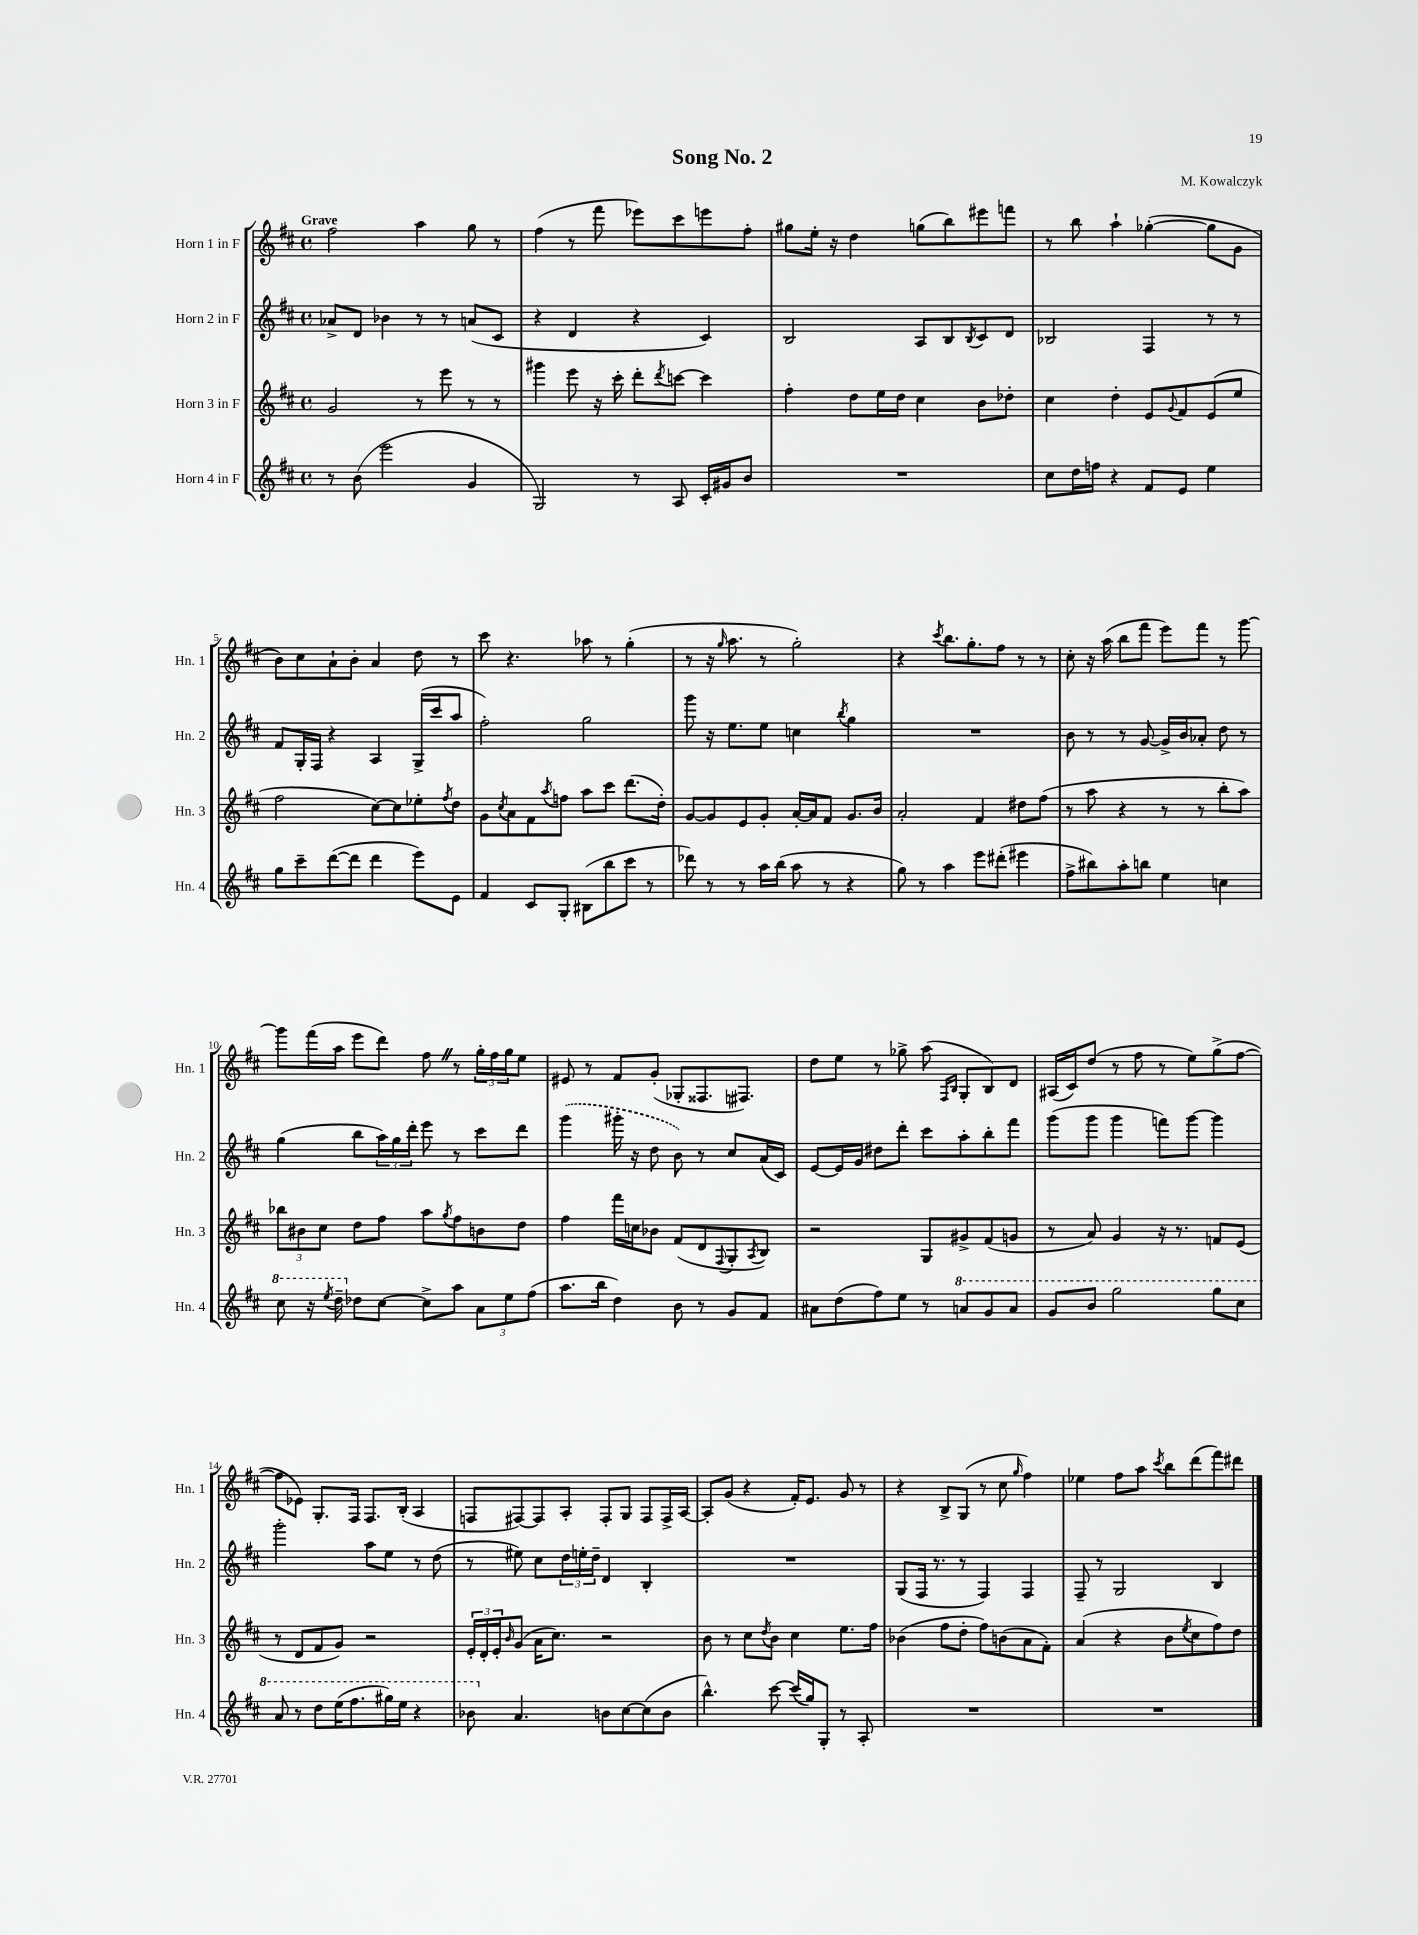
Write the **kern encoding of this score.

**kern	**kern	**kern	**kern
*part4	*part3	*part2	*part1
*staff4	*staff3	*staff2	*staff1
*I"Horn 4 in F	*I"Horn 3 in F	*I"Horn 2 in F	*I"Horn 1 in F
*I'Hn. 4	*I'Hn. 3	*I'Hn. 2	*I'Hn. 1
*clefG2	*clefG2	*clefG2	*clefG2
*k[f#c#]	*k[f#c#]	*k[f#c#]	*k[f#c#]
*M4/4	*M4/4	*M4/4	*M4/4
*met(c)	*met(c)	*met(c)	*met(c)
=1	=1	=1	=1
!	!	!	!LO:TX:a:B:t=Grave
8r	2g/	8a-X^/L	2ff#\
(8b\	.	8d/J	.
2eee\	.	4b-X\	.
.	8r	8r	4aa\
.	8eee\	8r	.
4g/	8r	(8an/L	8gg\
.	8r	8c#/J	8r
=2	=2	=2	=2
2G/)	4ggg#X\	4r	(4ff#\
.	8eee\	4d/	8r
.	16r	.	8fff#\
.	16ccc#'\	.	.
8r	8ddd'\L	4r	8eee-X\L)
.	8qddd/	.	.
8A/	[8cccn\J	.	8ccc#\
16c#'/LL	4ccc\]	4c#/)	8eeen\
16g#X/J	.	.	.
8b/J	.	.	8ff#'\J
=3	=3	=3	=3
1r	4ff#'\	2B/	8gg#X\L
.	.	.	16ee'\Jk
.	.	.	16r
.	8dd\L	.	4dd\
.	16ee\L	.	.
.	16dd\JJ	.	.
.	4cc#\	8A/L	(8ggn\L
.	.	8B/	8bb\)
.	.	8qB/	.
.	8b\L	8c#/	8eee#X\
.	8dd-X'\J	8d/J	8fffn\J
=4	=4	=4	=4
8cc#\L	4cc#\	2B-X/	8r
16dd\L	.	.	8bb\
16ffn\JJ	.	.	.
4r	4dd'\	.	4aa`\
8f#/L	8e/L	4F#/	([4gg-X'\
.	8qqg/	.	.
8e/J	8f#/	.	.
4ee\	(8e/	8r	8gg-\L]
.	8ee/J	8r	8g\J
!!LO:LB:g=z
=5	=5	=5	=5
8gg\L	2ff#\	8f#/L	8b\L)
8ccc#~\	.	16G'/L	8cc#\
.	.	16F#/JJ	.
([8ddd\	.	4r	8a`\
8ddd\J]	.	.	8b'\J
4ddd\	[8cc#\L)	4A/	4a/
.	8cc#\]	.	.
8eee\L)	8ee-X'\	(16G^/LL	8dd\
.	.	16ccc#/J	.
.	8qff#/	.	.
8e\J	8dd\J	8aa/J	8r
=6	=6	=6	=6
4f#/	8g\L	2ff#'\)	8ccc#\
.	8qcc#/	.	.
.	8a\	.	4.r
8c#/L	8f#\	.	.
.	8qaa/	.	.
8G'/J	8ffn\J	.	.
(8B#X\L	8aa\L	2gg\	8aa-X\
8bb\	8ccc#\J	.	8r
8ccc#\J	(8.ddd\L	.	(4gg'\
8r	.	.	.
.	16dd'\Jk)	.	.
=7	=7	=7	=7
8ddd-X\)	[8g/L	8ggg\	8r
8r	8g/]	16r	16r
.	.	.	16qqgg/
.	.	8.ee\L	8.aa\
8r	8e/	.	.
16aa\LL	8g'/J	8ee\J	8r
(16bb\JJ	.	.	.
8aa\	[16a'/LL	4ccn\	2gg'\)
.	16a/J]	.	.
8r	8f#/J	.	.
.	.	8qbb/	.
4r	8.g/L	4gg\	.
.	16b/Jk	.	.
=8	=8	=8	=8
8gg\)	2a'/	1r	4r
8r	.	.	.
.	.	.	8qccc#/
4aa\	.	.	8.bb\L
.	.	.	8.gg'\
8eee\L	4f#/	.	.
(8ddd#X'\J	.	.	8ff#\J
4eee#X\	8dd#X\L	.	8r
.	(8ff#\J	.	8r
=9	=9	=9	=9
8ff#^\L	8r	8b\	8cc#'\
8bb#X\)	8aa\	8r	16r
.	.	.	(16aa\
8aa'\	4r	8r	8bb\L
8bbn\J	.	[8g/	8fff#\J
4ee\	8r	16g^/LL]	8eee\L)
.	.	16b/J	.
.	8r	8a-X'/J	8fff#\J
4ccn\	8bb'\L	8dd\	8r
.	8aa\J)	8r	[8ggg\
!!LO:LB:g=z
=10	=10	=10	=10
*8va	*	*	*
8ccc#\	12bb-X\L	(4gg\	8ggg\L]
.	12b#X\	.	.
16r	.	.	(16fff#\L
.	12cc#\J	.	.
8qeee/	.	.	.
16ddd~\	.	.	16aa\JJ
*X8va	*	*	*
8dd-X\L	8dd\L	8bb\L	8eee\L
[8cc#\J	8ff#\J	24aa\L)	8ddd\J)
.	.	24gg\	.
.	.	24ddd'\JJ	.
8cc#^\L]	8aa\L	8eee\	8ff#Z\
.	8qgg/	.	.
8aa\J	8ff#\	8r	8r
12a\L	8bn\	8ccc#\L	24gg'\LL
.	.	.	24ff#\
12ee\	.	.	24gg\J
.	8dd\J	8ddd\J	8ee\J
(12ff#\J	.	.	.
=11	=11	=11	=11
8.aa\L	4ff#\	(4ggg\	8e#X/
.	.	.	8r
16bb\Jk	.	.	.
4dd\)	16fff#\LL	16ggg#X'\	8f#/L
.	16ccn\J	16r	.
.	8b-X\J	8dd\	(8g'/J
8b\	(8f#/L	8b\)	8G-X'/L
8r	8d/	8r	8.F##X/
.	8qqF#/	.	.
8g/L	8G'/	8cc#/L	.
.	.	.	8.F#X/J)
.	8qA/	.	.
8f#/J	8B/J)	(16a/L	.
.	.	16c#/JJ)	.
=12	=12	=12	=12
8a#X\L	2r	[8e/L	8dd\L
(8dd\	.	16e/L]	8ee\J
.	.	16g/JJ	.
8ff#\)	.	8dd#X\L	8r
8ee\J	.	8ddd'\J	8gg-X^\
8r	8G/L	8ccc#\L	(8aa\
.	.	.	16qqF#/LL
.	.	.	16qqB/JJ
*8va	*	*	*
8aan/L	8g#X^/	8aa'\	8G'/L
8gg/	(8f#/	8bb'\	8B/)
8aa/J	8gn/J	8fff#\J	8d/J
=13	=13	=13	=13
8gg/L	8r	(8ggg\L	(16A#X/LL
.	.	.	16c#/J)
8bb/J	8a/)	8ggg\J	(8dd/J
2ggg\	4g/	4ggg\	8r
.	.	.	8ff#\
.	16r	8fffn\L)	8r
.	8.r	.	.
.	.	[8ggg\J	8ee\L)
8ggg\L	8fn/L	4ggg\]	(8gg^\
8ccc#\J	(8e/J	.	[8ff#\J
!!LO:LB:g=z
=14	=14	=14	=14
8aa/	8r	2ggg'\	8ff#\L]
8r	8d/L	.	8e-X\J)
8ddd\L	8f#/	.	8.G'/L
(16eee\K	8g/J)	.	.
8.fff#\	.	.	16F#/Jk
.	2r	8aa\L	8.F#/L
16ggg#X\L)	.	8ee\J	.
16eee\JJ	.	.	(16B'/Jk
4r	.	8r	4A/
.	.	(8dd\	.
=15	=15	=15	=15
8bb-X\	24e'/LL	8r	8Fn/L
.	24d'/	.	.
.	24e'/J	.	.
.	16qqb/	.	.
*X8va	*	*	*
4.a/	(8g/J	8ee#X\)	[8F#X/)
.	16a\KL	8cc#\L	8F#/]
.	8.cc#\J)	.	.
.	.	24dd\L	8A'/J
.	.	24een'\	.
.	.	24dd~\JJ	.
8bn\L	2r	4d/	8F#'/L
[8cc#\	.	.	8G/J
(8cc#\]	.	4B'/	8F#/L
8b\J	.	.	16F#^/L
.	.	.	[16A/JJ
=16	=16	=16	=16
4.bb^^\)	8b\	1r	8A'/L]
.	8r	.	(8g/J
.	8cc#\L	.	4r
.	8qdd/	.	.
[8ccc#\	8b\J	.	.
(16ccc#/LL]	4cc#\	.	16f#'/KL)
16gg/J)	.	.	8.e/J
8G'/J	.	.	.
8r	8.ee\L	.	8g/
8A'/	.	.	8r
.	16ff#\Jk	.	.
=17	=17	=17	=17
1r	(4b-X\	(8G/L	4r
.	.	16F#/Jk	.
.	.	8.r	.
.	8ff#\L	.	8B^/L
.	8dd'\J	8r	(8G/J
.	8ff#\L)	4F#/)	8r
.	(8bn\	.	8cc#\
.	.	.	16qqgg/
.	8a\	4F#/	4ff#\)
.	8f#'\J)	.	.
=18	=18	=18	=18
1r	(4a/	8F#~/	4ee-X\
.	.	8r	.
.	4r	2G/	8ff#\L
.	.	.	8aa\J
.	.	.	8qccc#/
.	8b\L	.	8bb\L
.	8qee/	.	.
.	8cc#\	.	(8ddd\
.	8ff#\)	4B/	8fff#\)
.	8dd\J	.	8ddd#X\J
==	==	==	==
*-	*-	*-	*-
